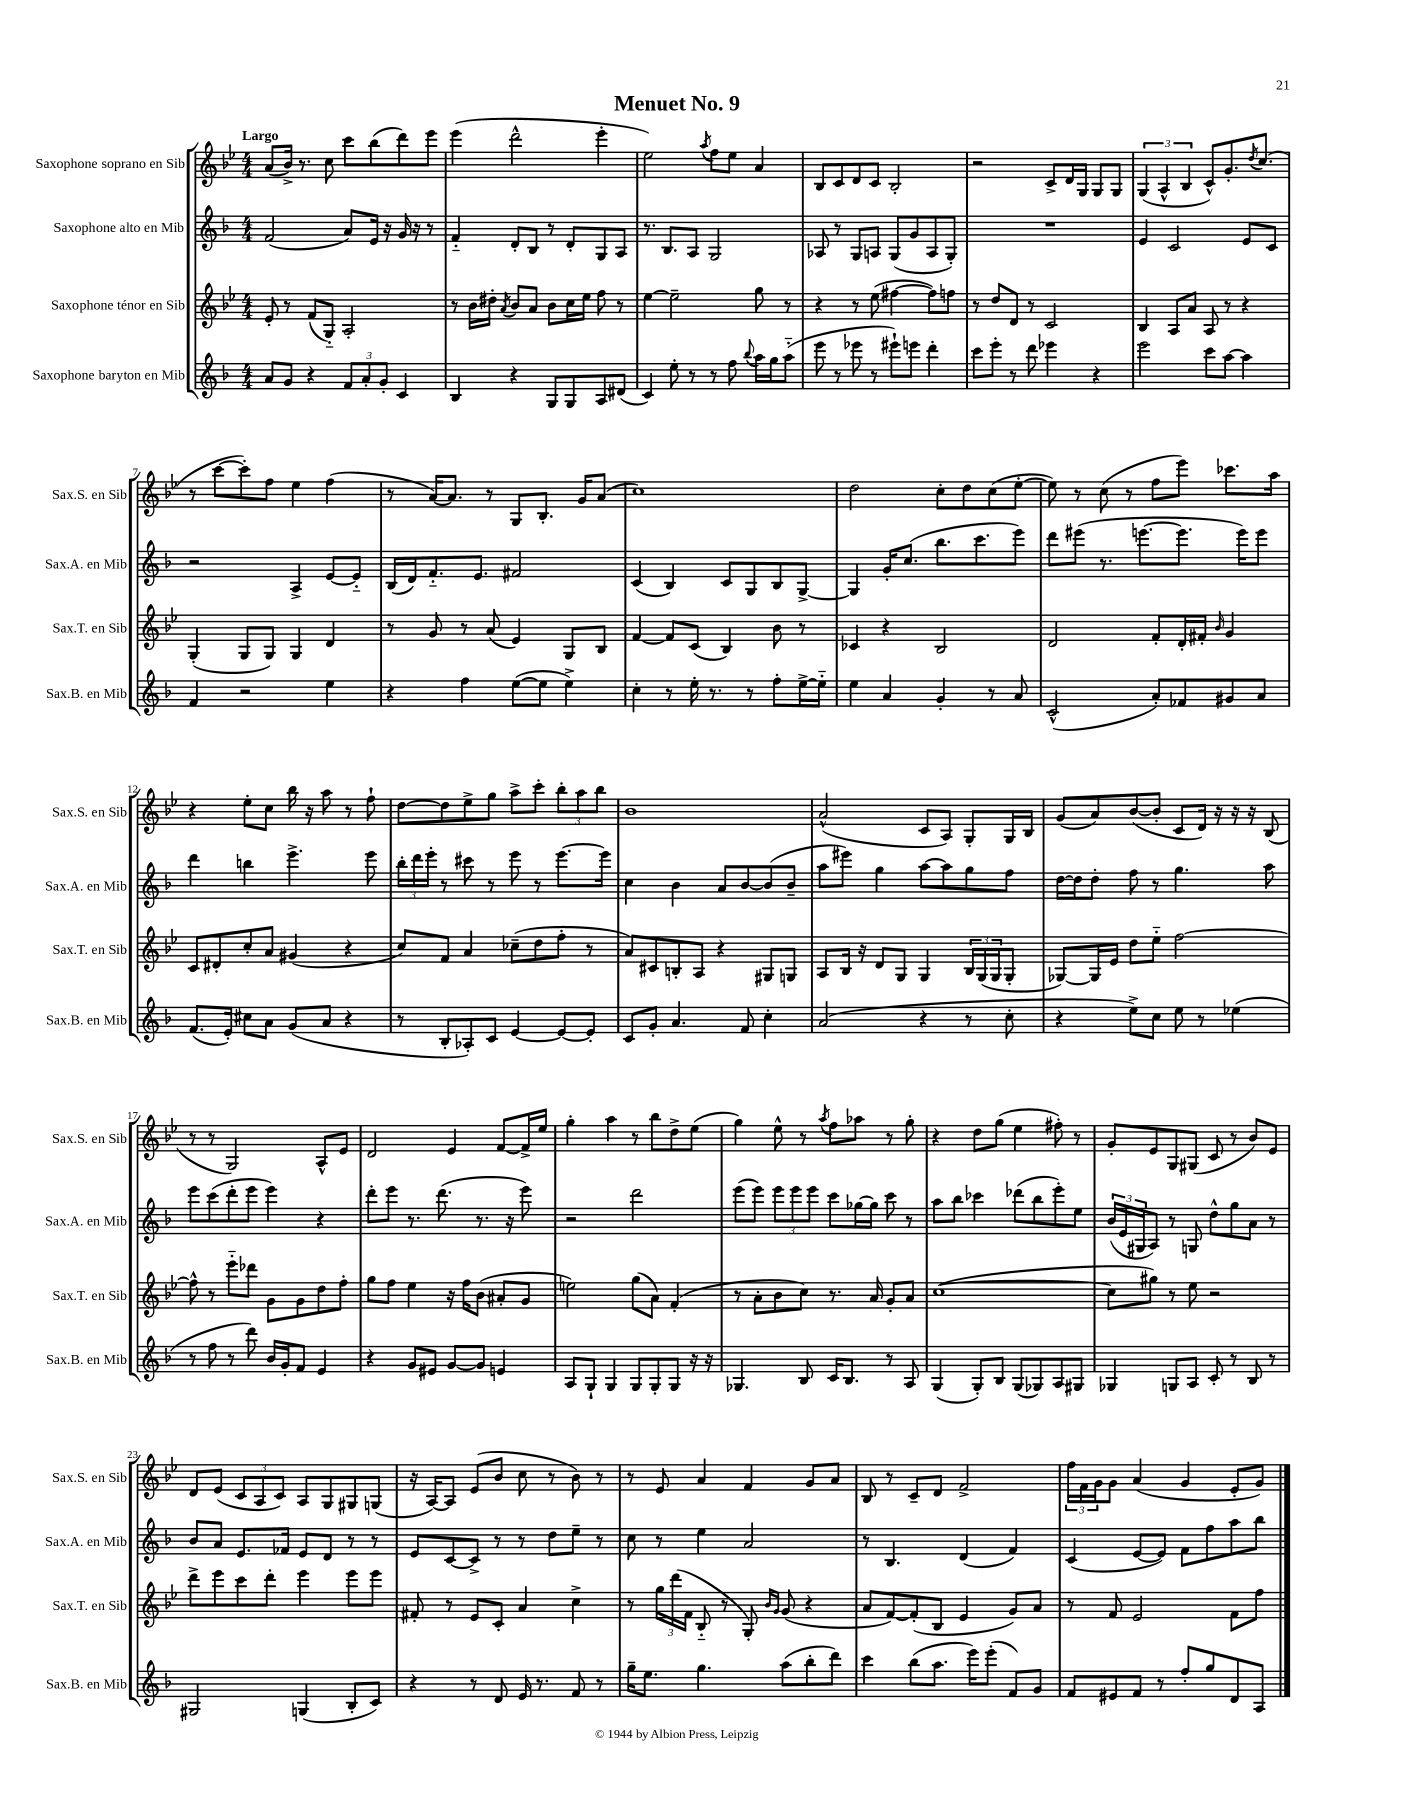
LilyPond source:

\header { title = "Menuet No. 9" }
<<
\new StaffGroup <<
\new Staff = "s0" \with { instrumentName = "Saxophone soprano en Sib" shortInstrumentName = "Sax.S. en Sib" } {
    \clef treble \key bes \major \numericTimeSignature \time 4/4 \tempo "Largo"
    a'8( bes'16->) r8. c''8 c'''8 bes''8( d'''8) ees'''8 |
    ees'''4( d'''2-^ ees'''4-. |
    ees''2) \acciaccatura { a''8 } f''8 ees''8 a'4 |
    bes8 c'8 d'8 c'8 bes2-. |
    r2 c'8-> d'16 g16 g8 g8 |
    \tuplet 3/2 { g4( a4-^ bes4 } c'8-^) g'8.-. \acciaccatura { d''8 } c''8.( |
    r8 c'''8~ c'''8-.) f''8 ees''4 f''4( |
    r8 a'16~) a'8. r8 g8 bes8.-. g'16 a'8( |
    c''1) |
    d''2 c''8-. d''8 c''8( ees''8~-. |
    ees''8) r8 c''8( r8 f''8 ees'''8) ces'''8. a''16 |
    r4 ees''8-. c''8 bes''16 r16 a''8 r8 f''8-! |
    d''8~ d''8 ees''8-> g''8 a''8-> c'''8-. \tuplet 3/2 { bes''8-. a''8 bes''8 } |
    bes'1 |
    a'2-^( c'8 a8) g8-. g16 bes16 |
    g'8( a'8) bes'8~( bes'8-. c'8 d'16) r16 r16 r16 bes8( |
    r8 r8 g2) a8-^ ees'8 |
    d'2 ees'4 f'8~ f'16-> ees''16 |
    g''4-. a''4 r8 bes''8 d''8-> ees''8( |
    g''4) ees''8-^ r8 \acciaccatura { a''8 } f''8 aes''8 r8 g''8-. |
    r4 d''8 g''8( ees''4 fis''8-.) r8 |
    g'8-. ees'8 g8 gis8( c'8 r8 bes'8) ees'8 |
    d'8 ees'8( \tuplet 3/2 { c'8 a8 c'8) } a8 g8 gis8 g8( |
    r16 a16~) a8 ees'8( bes'8 c''8 r8 bes'8) r8 |
    r8 ees'8 a'4 f'4 g'8 a'8 |
    bes8 r8 c'8-- d'8 f'2-> |
    \tuplet 3/2 { f''16 f'16 g'16 } g'8 a'4( g'4 ees'8-. g'8) \bar "|." |
}
\new Staff = "s1" \with { instrumentName = "Saxophone alto en Mib" shortInstrumentName = "Sax.A. en Mib" } {
    \clef treble \key f \major \numericTimeSignature \time 4/4
    f'2( a'8) e'16 r16 g'16 r16 r8 |
    f'4-_ d'8-. bes8 r8 d'8-. g8 a8 |
    r8. bes8. a8 g2 |
    aes8 r8 g8 a8 g8( g'8 a8 g8-.) |
    R1 |
    e'4 c'2 e'8 c'8 |
    r2 a4-> e'8~ e'8-_ |
    bes16( d'16) f'8.-_ e'8. fis'2 |
    c'4( bes4) c'8 g8 bes8 g8~-> |
    g4 g'16-. c''8.( bes''8. c'''8. e'''8) |
    d'''8 eis'''8( r8. e'''8.~ e'''8. e'''16) e'''8 |
    d'''4 b''4 e'''4.-> e'''8 |
    \tuplet 3/2 { bes''16-. d'''16 e'''16-. } r8 cis'''8 r8 e'''8 r8 e'''8.~ e'''16 |
    c''4 bes'4 a'8 bes'8~ bes'8( bes'8-- |
    a''8 eis'''8) g''4 a''8~ a''8 g''8 f''8 |
    d''16~ d''16 d''8-. f''8 r8 g''4. a''8 |
    e'''8 c'''8( d'''8-. e'''8 e'''4) r4 |
    d'''8-. e'''8 r8. d'''8.( r8. r16 e'''8) |
    r2 d'''2 |
    e'''8( e'''8) \tuplet 3/2 { e'''8 e'''8 e'''8 } c'''8 ges''16~ ges''16 c'''8 r8 |
    a''8 bes''8 ces'''4 des'''8( bes''8 e'''8-.) e''8 |
    \tuplet 3/2 { bes'16( e'16 gis16 } a8) r8 g8 d''8-^ g''8 a'8 r8 |
    bes'8 a'8 e'8. fes'16 e'8 d'8 r8 r8 |
    e'8 c'8~ c'8-> r8 r8 d''8 e''8-- r8 |
    c''8 r8 e''4 a'2 |
    r8 bes4. d'4( f'4) |
    c'4( e'8~ e'8) f'8 f''8 a''8 bes''8 \bar "|." |
}
\new Staff = "s2" \with { instrumentName = "Saxophone ténor en Sib" shortInstrumentName = "Sax.T. en Sib" } {
    \clef treble \key bes \major \numericTimeSignature \time 4/4
    ees'8-. r8 f'8( g8-_) a2-. |
    r8 bes'16 dis''16-. \acciaccatura { a'8 } bes'8 a'8 bes'8 c''16 ees''16 f''8 r8 |
    ees''4~ ees''2-- g''8 r8 |
    r4 r8 ees''8( fis''4~ fis''8) f''8 |
    r8 d''8 d'8 r8 c'2 |
    bes4 a8 a'8 a8 r8 r4 |
    g4-.( g8 g8) g4 d'4 |
    r8 g'8 r8 a'8( ees'4) g8 bes8 |
    f'4~ f'8 c'8( bes4) bes'8 r8 |
    ces'4 r4 bes2 |
    d'2 f'8-. d'16-. fis'16-. \grace { bes'16 } g'4 |
    c'8 dis'8-. c''8-. a'8 gis'4( r4 |
    c''8) f'8 a'4 ces''8--( d''8 f''8-. r8 |
    a'8) cis'8 b8-. a8 r4 gis8 g8 |
    a8 bes16 r16 d'8 g8 g4 \tuplet 3/2 { bes16 g16( g16 } g8-. |
    ges8~) ges16 ees'16 d''8 ees''8-_ f''2~ |
    f''8-^ r8 ees'''8-_ des'''8 g'8 g'8 d''8 f''8-. |
    g''8 f''8 ees''4 r16 f''16 bes'8( ais'8-. g'8 |
    e''2) g''8( a'8) f'4-.( |
    r8 a'8-. bes'8 c''8) r8. a'16 g'8-. a'8 |
    c''1~( |
    c''8 gis''8) r8 ees''8 r2 |
    d'''8-> ees'''8 c'''8 d'''8-. ees'''4 ees'''8 ees'''8 |
    fis'8-. r8 ees'8 c'8-. a'4 c''4-> |
    r8 \tuplet 3/2 { g''16 d'''16( f'16 } bes8-_ r8 g8-.) \grace { bes'16 g'16 } g'8( r4 |
    a'8 f'8~) f'8-.( bes8 ees'4 g'8) a'8 |
    r8 f'8 ees'2 f'8 f''8 \bar "|." |
}
\new Staff = "s3" \with { instrumentName = "Saxophone baryton en Mib" shortInstrumentName = "Sax.B. en Mib" } {
    \clef treble \key f \major \numericTimeSignature \time 4/4
    a'8 g'8 r4 \tuplet 3/2 { f'8 a'8-. g'8-. } c'4 |
    bes4 r4 g8 g8 a8 dis'8( |
    c'4) e''8-. r8 r8 f''8 \appoggiatura { bes''8 } a''16 g''16 a''8-_( |
    e'''8 r8 ees'''8 r8 eis'''8-!) e'''8 d'''4-. |
    c'''8 e'''8-. r8 d'''8 ees'''4 r4 |
    e'''2 c'''8 a''8~ a''4 |
    f'4 r2 e''4 |
    r4 f''4 e''8~( e''8 e''4->) |
    c''4-. r8 e''16-. r8. r8 f''8-. e''16~-> e''16-_ |
    e''4 a'4 g'4-. r8 a'8 |
    c'2-^( a'8-.) fes'8 gis'8 a'8 |
    f'8.( e'16-.) cis''8 a'8 g'8( a'8 r4 |
    r8 bes8-. aes8-.) c'8 e'4~ e'8~ e'8-. |
    c'8 g'8-. a'4. f'8 c''4-. |
    a'2( r4 r8 c''8-. |
    r4 e''8->) c''8 e''8 r8 ees''4( |
    r8 f''8 r8 d'''8) bes'16 g'16-. f'8 e'4 |
    r4 g'8 eis'8 g'8~ g'8 e'4 |
    a8 g8-! g4 g8 g8-. g8 r16 r16 |
    ges4. bes8 c'16 bes8. r8 a8 |
    g4( g8-.) bes8 g8( ges8) a8 gis8 |
    ges4 g8 a8 c'8-. r8 bes8 r8 |
    gis2 g4( bes8-. c'8) |
    r4 r8 d'8 e'16 r8. f'8 r8 |
    g''16-- e''8. g''4. a''8( bes''8-. d'''8) |
    c'''4 bes''8( a''8. e'''16) e'''8-.( f'8) g'8 |
    f'8 eis'8 f'8 r8 f''8-. g''8 d'8 a8 \bar "|." |
}
>>
>>
